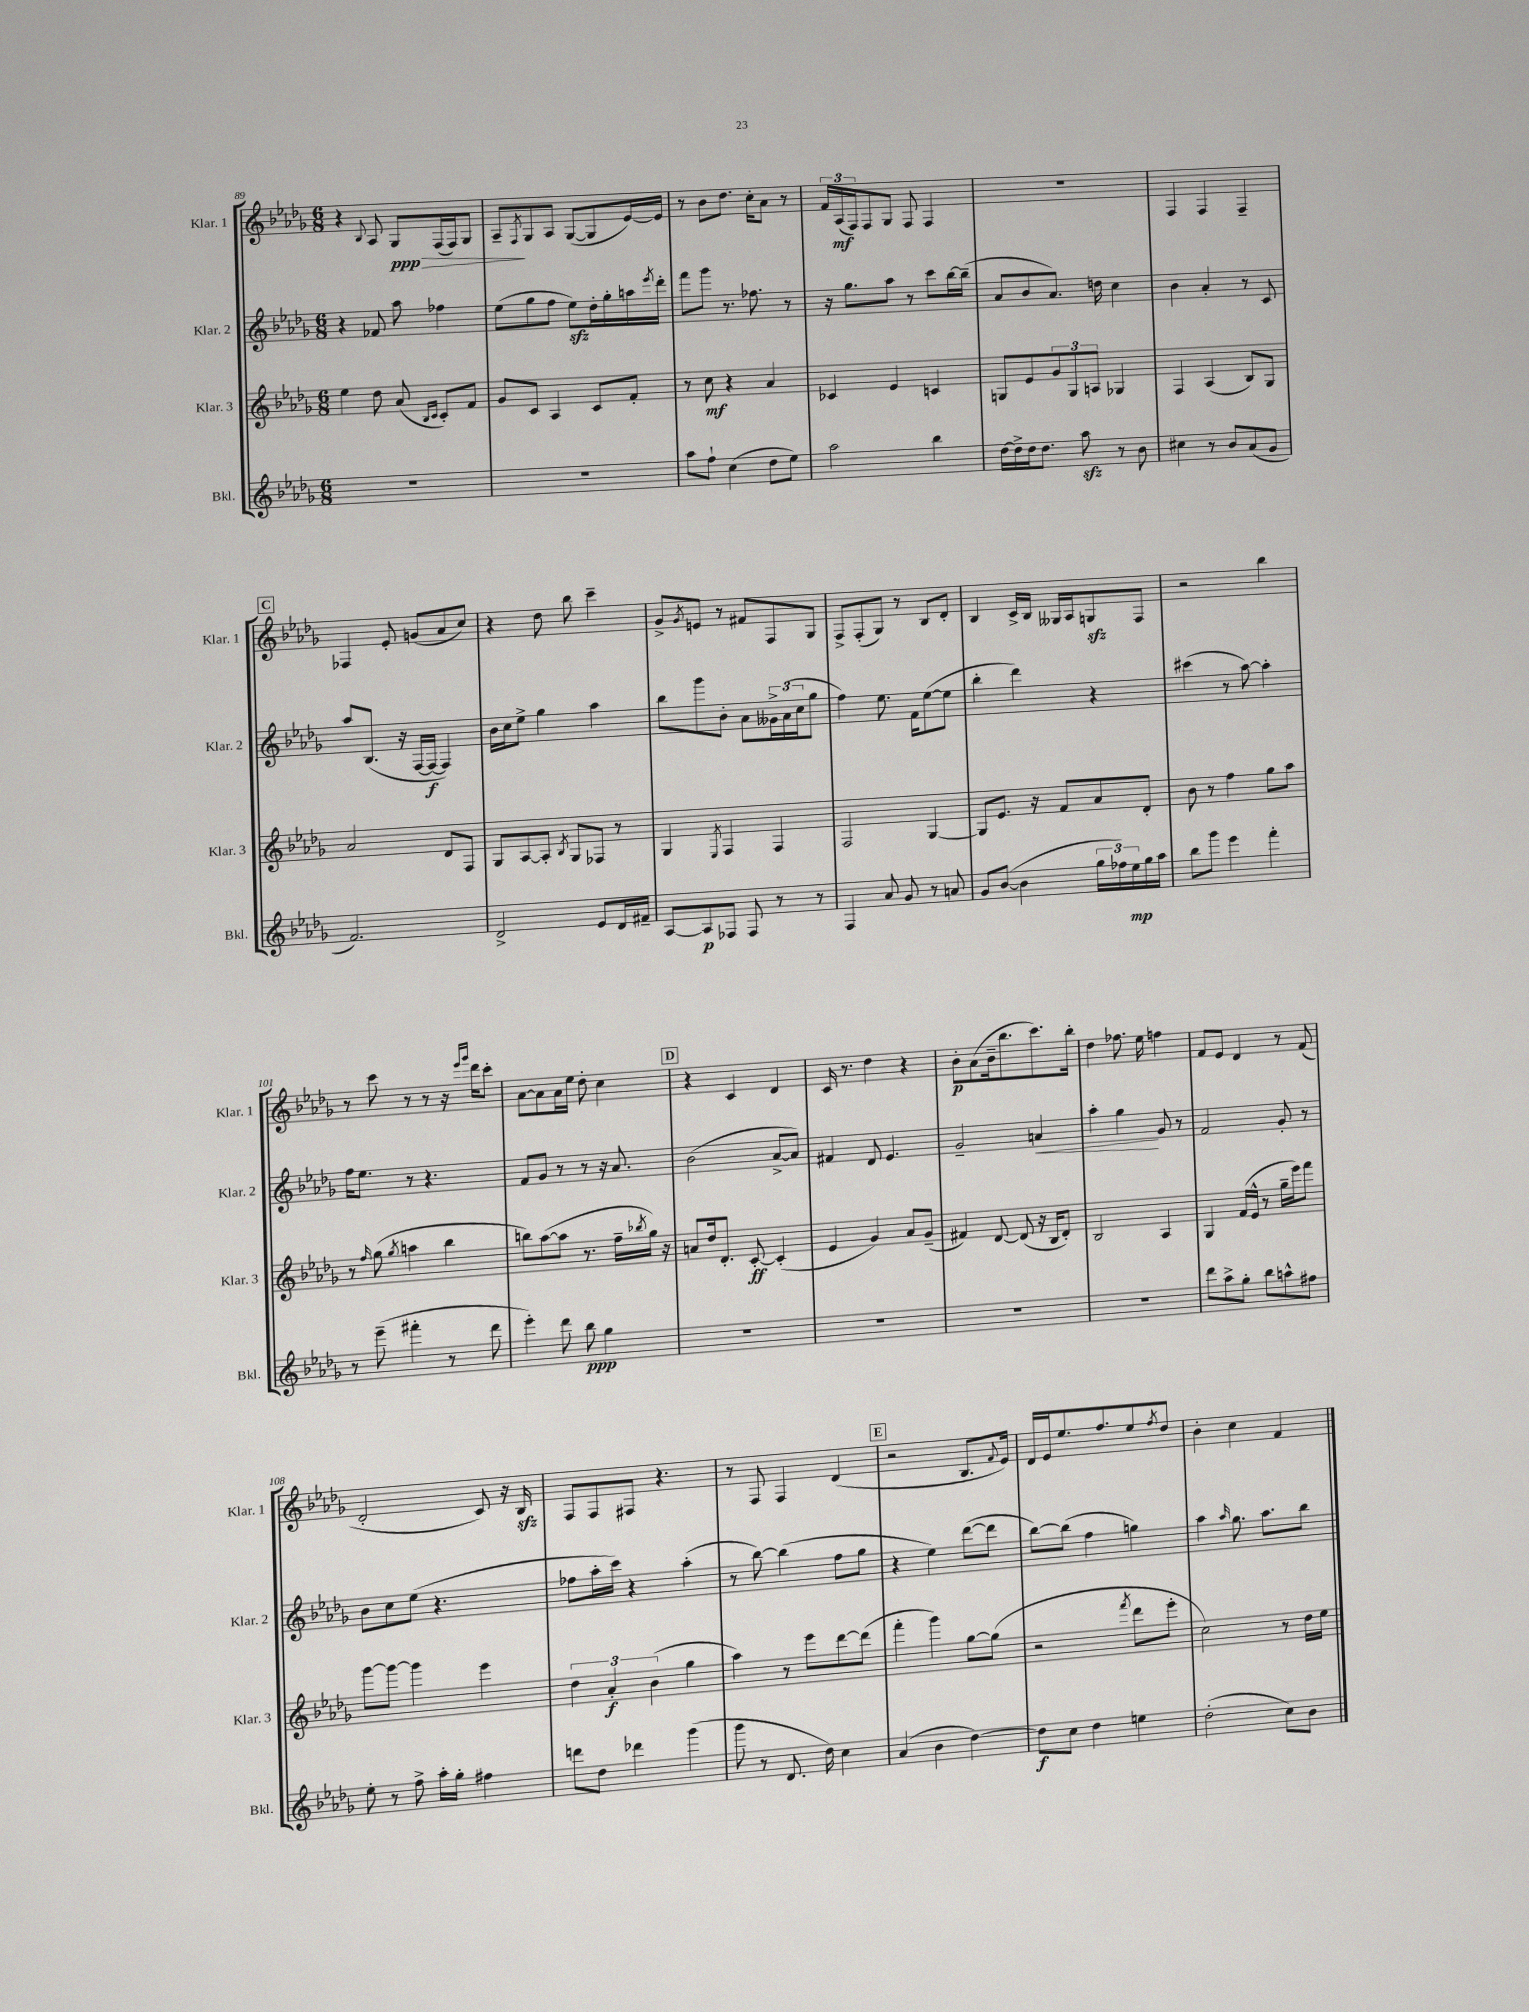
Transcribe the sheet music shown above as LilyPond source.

<<
\new StaffGroup <<
\new Staff = "s0" \with { instrumentName = "Klar. 1" shortInstrumentName = "Klar. 1" } {
    \clef treble \key des \major \numericTimeSignature \time 6/8
    r4 \appoggiatura { bes8 } aes8 ges8\ppp\> f16( f16) ges8 |
    aes8--\! \acciaccatura { f8 } ges8 aes8 ges8~( ges8 ees'16~) ees'16 |
    r8 bes'8 des''8. c''16-. aes'8 r8 |
    \tuplet 3/2 { f'16 aes16\mf( f16) } f8 ges8 f8 f4 |
    R2. |
    f4 f4 f4-- |
    \mark \markup { \box "C" } fes4 ees'8-. g'8( aes'8 c''8) |
    r4 des''8 bes''8 c'''4-- |
    ges'8-> \acciaccatura { ges'8 } e'8 r8 fis'8 f8 ges8 |
    f8-> f8-.( ges8) r8 bes8 des'8-. |
    bes4 c'16-> bes16 geses16 aes16 g8\sfz f8 |
    r2 bes''4 |
    r8 c'''8 r8 r8 r16 \grace { ees'''16 ges'''16 } des'''16 c'''8-. |
    aes'8~ aes'8 aes'16 ees''16 des''8-. c''4 |
    \mark \markup { \box "D" } r4 c'4 des'4 |
    c'16 r8. des''4 r4 |
    bes'8-.\p aes'8( bes'16-- bes''8. c'''8.) bes''16-. |
    des''4 fes''8. ees''16 f''4 |
    f'8 ees'8 des'4 r8 f'8( |
    des'2-. c'8) r16 bes16\sfz |
    f8 f8 fis8 r4. |
    r8 f8 f4 des'4( |
    \mark \markup { \box "E" } r2 bes8. \appoggiatura { f'8 } ees'16) |
    des'16 ees'16 ees''8. f''8. ees''8 \acciaccatura { f''8 } des''8 |
    bes'4-. c''4 f'4 \bar "|." |
}
\new Staff = "s1" \with { instrumentName = "Klar. 2" shortInstrumentName = "Klar. 2" } {
    \clef treble \key des \major \numericTimeSignature \time 6/8
    r4 fes'8 aes''8 fes''4 |
    ees''8( ges''8 f''8 ees''8\sfz) des''16-. ges''16-. a''16 \acciaccatura { ees'''8 } des'''16-. |
    f'''8 ges'''8 r8. fes''8. r8 |
    r16 ges''8. aes''8 r8 c'''8 bes''16~ bes''16--( |
    aes'8 bes'8 aes'8.) d''16 c''4 |
    bes'4 aes'4-. r8 c'8 |
    \mark \markup { \box "C" } aes''8 bes8.( r16 f16~ f16~\f f4) |
    bes'16 c''16 ees''8-> ges''4 aes''4 |
    bes''8 ges'''8 bes'8-. aes'8 \tuplet 3/2 { geses'16-> aes'16( c''16 } ges''8 |
    f''4) ees''8. f'16 ees''8~( ees''8 |
    bes''4-. des'''4) r4 |
    cis'''4( r8 aes''8~) aes''4-. |
    f''16 ees''8. r8 r4. |
    f'8 ges'8 r8 r8 r16 aes'8. |
    \mark \markup { \box "D" } bes'2( aes'8~-> aes'8) |
    fis'4 des'8 ees'4. |
    ges'2-- a'4\< |
    aes''4-. ges''4\! ges'8 r8 |
    f'2 ges'8-. r8 |
    bes'8 c''8 ees''8( r4. |
    fes''8 aes''16-. c'''16) r4 aes''4-.( |
    r8 bes''8~) bes''4( f''8 ges''8 |
    \mark \markup { \box "E" } r4 ees''4) des'''8~( des'''8 |
    bes''8~) bes''8( f''4 g''4) |
    aes''4 \grace { aes''16 } ges''8. aes''8. bes''8 \bar "|." |
}
\new Staff = "s2" \with { instrumentName = "Klar. 3" shortInstrumentName = "Klar. 3" } {
    \clef treble \key des \major \numericTimeSignature \time 6/8
    ees''4 des''8 aes'8( \grace { bes16 c'16 } c'8-.) f'8 |
    ges'8 c'8 aes4 c'8 f'8-. |
    r8 c''8\mf r4 aes'4 |
    ces'4 ees'4 c'4 |
    g8 ees'8 \tuplet 3/2 { ges'8 g8 a8 } ges4 |
    f4 aes4( bes8) ges8 |
    \mark \markup { \box "C" } aes'2 des'8 f8 |
    ges8 aes8~ aes8-. \acciaccatura { bes8 } ges8 fes8 r8 |
    ges4 \acciaccatura { ees8 } f4 f4 |
    f2 ges4~ |
    ges8 ees'8. r16 f'8 aes'8 des'8-. |
    bes'8 r8 f''4 ges''8 aes''8 |
    r8 \grace { f''16 } ges''8( \acciaccatura { ges''8 } a''4 bes''4 |
    b''8) aes''8~( aes''8 r8. f''16-- \acciaccatura { bes''8 } ges''16) r16 |
    \mark \markup { \box "D" } a'8 des''16 des'8.-. c'8~-.\ff c'4-.( |
    ees'4 ges'4) aes'8 ges'8--( |
    fis'4) des'8~ des'8( r16 bes16 des'8-.) |
    bes2 aes4 |
    ges4 f'16( ees'16-^ r8 ges''16-- ees'''16) f'''8 |
    ges'''8~ ges'''8~ ges'''4 ees'''4 |
    \tuplet 3/2 { des''4 aes'4-.\f bes'4( } ges''4 |
    aes''4) r8 ees'''8 des'''8~ des'''8( |
    \mark \markup { \box "E" } f'''4-. ges'''4) ges''8~ ges''8( |
    r2 \acciaccatura { f'''8 } des'''8 ees'''8-. |
    c''2) r8 des''16 ees''16 \bar "|." |
}
\new Staff = "s3" \with { instrumentName = "Bkl." shortInstrumentName = "Bkl." } {
    \clef treble \key des \major \numericTimeSignature \time 6/8
    R2. |
    R2. |
    aes''8 f''8-! c''4( des''8 ees''8) |
    aes''2 bes''4 |
    des''16~ des''16-> des''16 des''8. aes''8\sfz r8 bes'8 |
    cis''4 r8 bes'8 aes'8( ges'8 |
    \mark \markup { \box "C" } f'2.) |
    des'2-> ees'8 des'16 fis'16-- |
    aes8~ aes8\p fes8 fes8 r8 r8 |
    f4 aes'8 ges'8 r8 a'8 |
    ges'8 bes'8~( bes'4 \tuplet 3/2 { ges''16 fes''16) ees''16\mp } ges''16 aes''16 |
    bes''8 ges'''8 ees'''4 f'''4-. |
    r8 ees'''8--( fis'''4-. r8 des'''8 |
    ees'''4-.) des'''8 bes''8\ppp ges''4 |
    \mark \markup { \box "D" } R2. |
    R2. |
    R2. |
    R2. |
    des'''8 aes''8-> ges''8-. bes''8 a''8-^ fis''8 |
    ees''8-. r8 f''8-> aes''16-. ges''16-. fis''4 |
    d'''8 des''8 des'''4 ges'''4( |
    ges'''8 r8 des'8. des''16) c''4 |
    \mark \markup { \box "E" } aes'4( bes'4 des''4~) |
    des''8\f c''8 des''4 e''4 |
    des''2-.( c''8) bes'8 \bar "|." |
}
>>
>>
\layout { \context { \Score currentBarNumber = #89 } }
